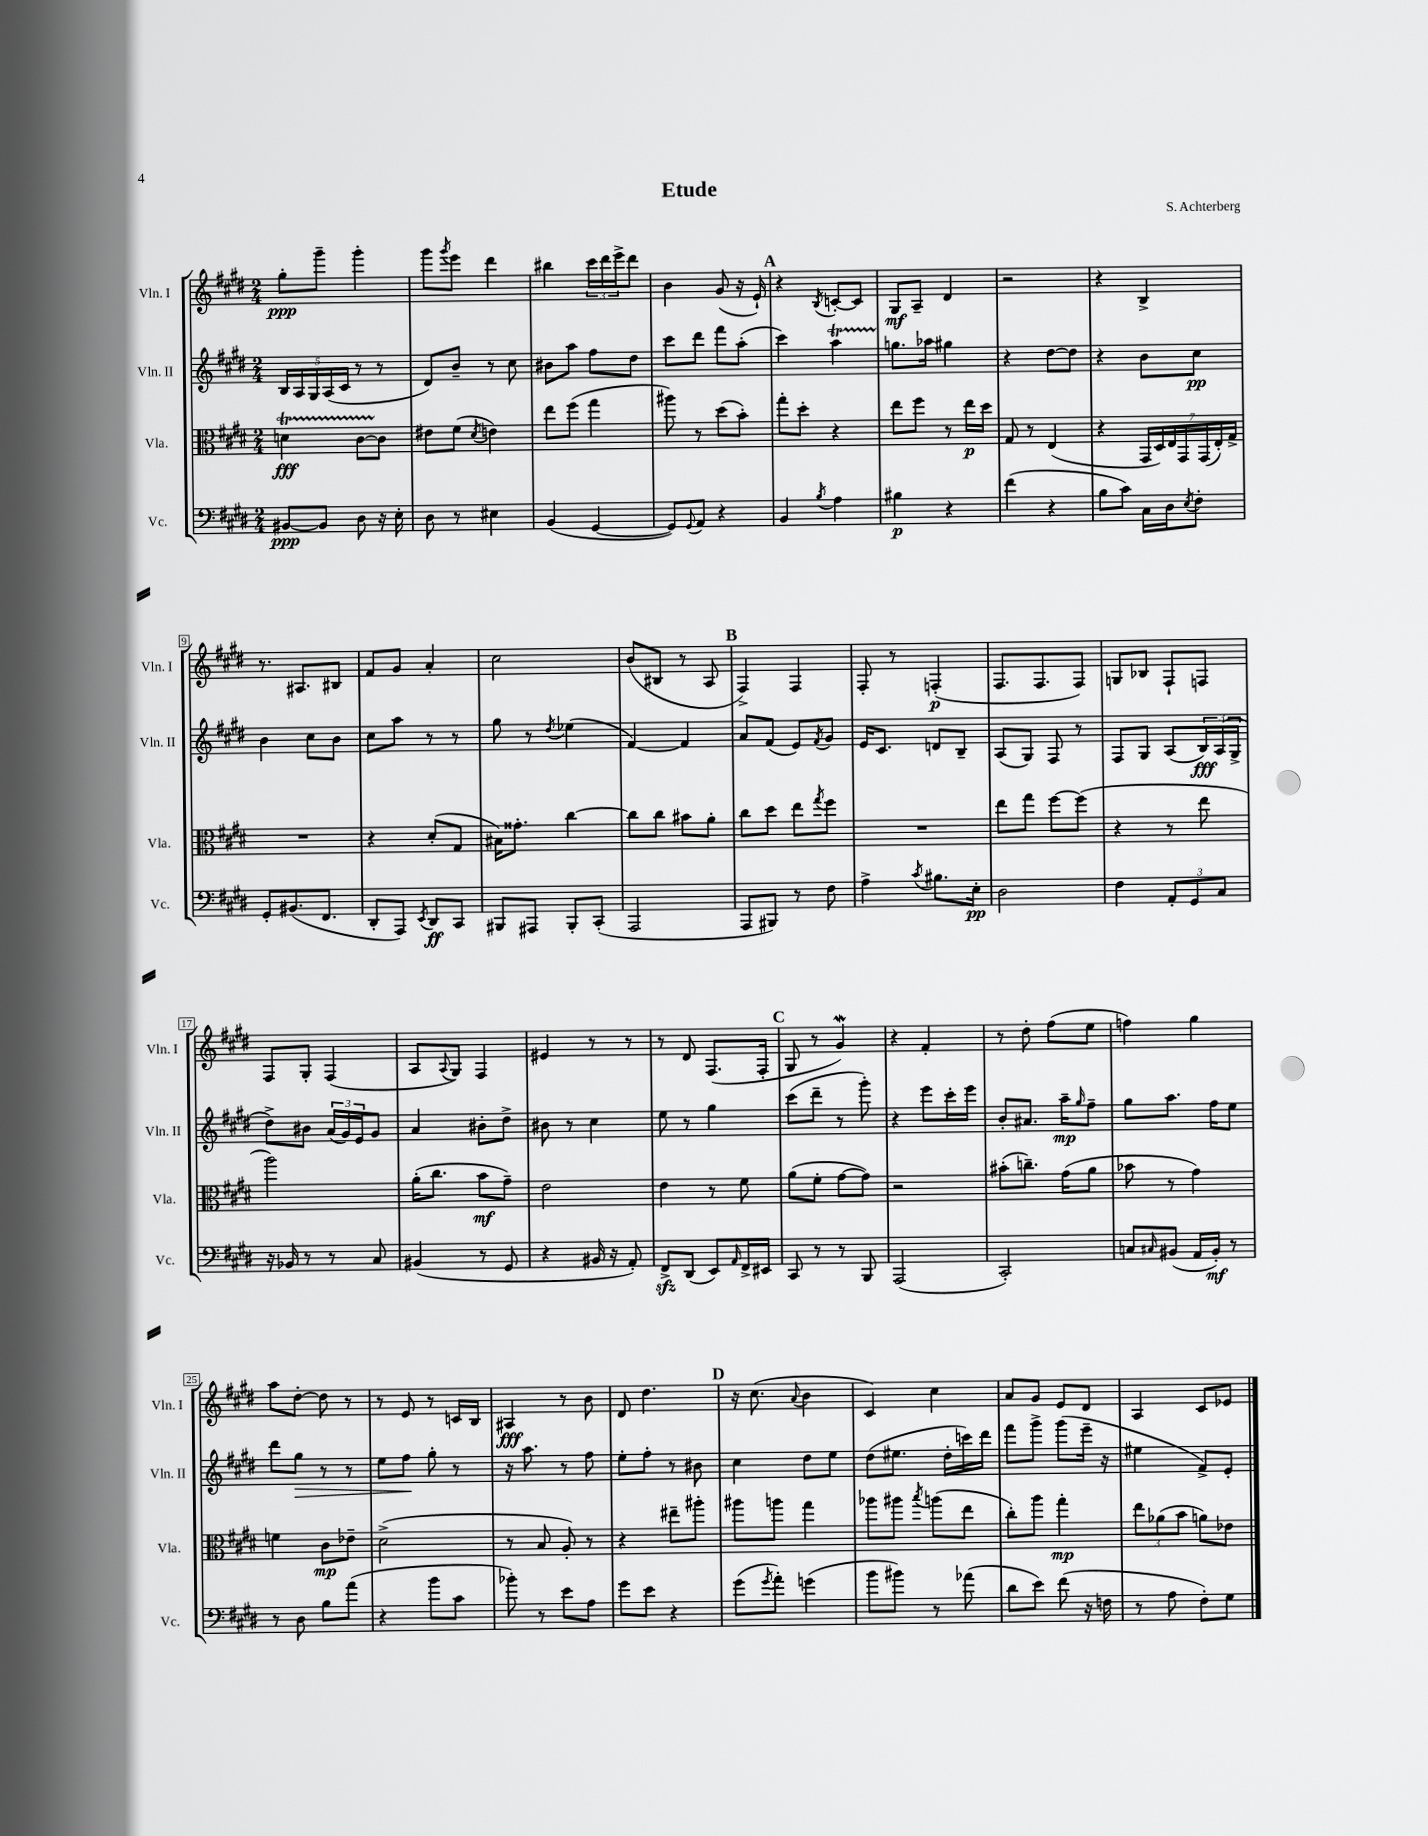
\header { title = "Etude" composer = "S. Achterberg" }
<<
\new StaffGroup <<
\new Staff = "s0" \with { instrumentName = "Vln. I" shortInstrumentName = "Vln. I" } {
    \clef treble \key e \major \numericTimeSignature \time 2/4
    gis''8-.\ppp gis'''8-- gis'''4-. |
    gis'''8 \acciaccatura { gis'''8 } e'''8 dis'''4 |
    bis''4 \tuplet 3/2 { cis'''16 dis'''16 e'''16-> } dis'''8 |
    b'4 gis'8( r16 e'16-!) |
    \mark \markup { \bold "A" } r4 \acciaccatura { b8 } c'8~-. c'8 |
    gis8\mf a8-- dis'4 |
    r2 |
    r4 b4-> |
    r8. ais8. bis8 |
    fis'8 gis'8 a'4-. |
    cis''2 |
    b'8( bis8 r8 a8 |
    \mark \markup { \bold "B" } fis4->) fis4 |
    fis8-. r8 f4-.\p( |
    fis8. fis8. fis8) |
    g8 bes8 fis8-! f8 |
    fis8 gis8-. fis4( |
    a8 \appoggiatura { a8 } gis8) fis4 |
    eis'4 r8 r8 |
    r8 dis'8 fis8.( fis16-. |
    \mark \markup { \bold "C" } gis8 r8 gis'4\mordent) |
    r4 fis'4-. |
    r8 dis''8-. fis''8( e''8 |
    f''4) gis''4 |
    a''8 dis''8~-. dis''8 r8 |
    r8 e'8 r8 c'16 b16 |
    ais4\fff r8 b'8 |
    dis'8 dis''4. |
    \mark \markup { \bold "D" } r16 cis''8.( \appoggiatura { a'8 } b'4 |
    cis'4) cis''4 |
    a'8 gis'8 e'8 dis'8 |
    a4 cis'8 ees'8 \bar "|." |
}
\new Staff = "s1" \with { instrumentName = "Vln. II" shortInstrumentName = "Vln. II" } {
    \clef treble \key e \major \numericTimeSignature \time 2/4
    \tuplet 5/4 { b16 a16 gis16 a16( cis'16 } r8 r8 |
    dis'8) b'8-- r8 cis''8 |
    bis'8 a''8 fis''8 dis''8 |
    cis'''8 dis'''8 fis'''8 a''8-.( |
    \mark \markup { \bold "A" } cis'''4) a''4\startTrillSpan |
    g''8.\stopTrillSpan aes''16 gis''4 |
    r4 dis''8~ dis''8 |
    r4 b'8 cis''8\pp |
    b'4 cis''8 b'8 |
    cis''8 a''8 r8 r8 |
    gis''8 r8 \acciaccatura { dis''8 } ees''4( |
    fis'4~) fis'4 |
    \mark \markup { \bold "B" } a'8 fis'8( e'8) \acciaccatura { fis'8 } gis'8 |
    e'16 cis'8. d'8 b8-- |
    a8( gis8) fis8 r8 |
    fis8 gis8 a8( \tuplet 3/2 { b16\fff) a16( gis16-> } |
    dis''8->) bis'8 \tuplet 3/2 { a'16( gis'16) e'16 } gis'8 |
    a'4 bis'8-. dis''8-> |
    bis'8 r8 cis''4 |
    e''8 r8 gis''4 |
    \mark \markup { \bold "C" } cis'''8( dis'''8-- r8 gis'''8-.) |
    r4 e'''8 cis'''16-. e'''16 |
    b'8-. ais'8. a''16--\mp \grace { gis''16 } fis''8-- |
    gis''8 a''8. fis''16 e''8 |
    dis'''8 gis''8\> r8 r8 |
    e''8 fis''8\! gis''8-. r8 |
    r16 a''8. r8 fis''8 |
    e''8-. fis''8-. r8 bis'8 |
    \mark \markup { \bold "D" } cis''4 dis''8 e''8 |
    dis''8( eis''8. dis''16-. c'''16) dis'''16 |
    fis'''8 gis'''8-> gis'''8( e'''16-- r16 |
    eis''4 fis'8->) e'8-. \bar "|." |
}
\new Staff = "s2" \with { instrumentName = "Vla." shortInstrumentName = "Vla." } {
    \clef alto \key e \major \numericTimeSignature \time 2/4
    d'4\startTrillSpan\fff cis'8~ cis'8\stopTrillSpan |
    eis'8 fis'8( \acciaccatura { dis'8 } e'4) |
    e''8 fis''8( gis''4 |
    ais''8) r8 dis''8( b'8-.) |
    \mark \markup { \bold "A" } gis''8-. dis''8-. r4 |
    e''8 fis''8 r8 e''16\p dis''16 |
    gis8 r8 e4( |
    r4 \tuplet 7/4 { gis,16 dis16) e16 gis,16 gis,16( e16-.) gis16-> } |
    R2 |
    r4 dis'8-.( gis8 |
    bis16) gisis'8.-. cis''4~ |
    cis''8 cis''8 bis'8 a'8-. |
    \mark \markup { \bold "B" } cis''8 dis''8 e''8 \acciaccatura { gis''8 } fis''8 |
    R2 |
    e''8 gis''8 fis''8~ fis''8( |
    r4 r8 e''8 |
    a''2) |
    a'16-.( cis''8. b'8\mf gis'8--) |
    e'2 |
    e'4 r8 fis'8 |
    \mark \markup { \bold "C" } a'8( fis'8-. gis'8~ gis'8) |
    r2 |
    bis'8-.( c''8.--) gis'16( a'8 |
    bes'8 r8 gis'4) |
    f'4 cis'8\mp ees'8-- |
    dis'2->( |
    r8 b8 a8-.) r8 |
    r4 eis''8-- ais''8-. |
    \mark \markup { \bold "D" } ais''8 a''8 gis''4 |
    aes''8 ais''8 \acciaccatura { b''8 } a''8( e''8 |
    cis''8-.) a''8 gis''4-.\mp |
    \tuplet 3/2 { e''8 aes'8( b'8 } a'8) ees'8 \bar "|." |
}
\new Staff = "s3" \with { instrumentName = "Vc." shortInstrumentName = "Vc." } {
    \clef bass \key e \major \numericTimeSignature \time 2/4
    bis,8~\ppp bis,8 dis8 r16 e16-. |
    dis8 r8 eis4 |
    b,4( gis,4~ |
    gis,8) \appoggiatura { gis,8 } a,8 r4 |
    \mark \markup { \bold "A" } b,4 \acciaccatura { b8 } a4 |
    bis4\p r4 |
    fis'4( r4 |
    b8 cis'8) cis16 dis16 \acciaccatura { e8 } fis8-. |
    gis,8-. bis,8.( fis,8. |
    dis,8-. a,,8) \acciaccatura { e,8 } dis,8\ff cis,8 |
    bis,,8 ais,,8 bis,,8-. cis,8-.( |
    a,,2 |
    \mark \markup { \bold "B" } a,,8 bis,,8) r8 fis8 |
    a4-> \acciaccatura { cis'8 } bis8. e16-.\pp |
    dis2 |
    fis4 \tuplet 3/2 { a,8-. gis,8 cis8 } |
    r16 bes,16 r8 r8 cis8 |
    bis,4( r8 gis,8 |
    r4 bis,16 r16 a,8-.) |
    fis,8->\sfz dis,8( e,8) \grace { a,16 } fis,16-> eis,16 |
    \mark \markup { \bold "C" } cis,8 r8 r8 b,,8 |
    a,,2( |
    cis,2-.) |
    c8 \grace { cis16 } bis,8( a,16 bis,16-.\mf) r8 |
    r8 dis8 b8 a'8( |
    r4 b'8 cis'8 |
    bes'8-.) r8 e'8 a8 |
    gis'8 e'8 r4 |
    \mark \markup { \bold "D" } gis'8( \acciaccatura { gis'8 } a'8-.) g'4( |
    b'8 bis'8) r8 aes'8( |
    dis'8 e'8) fis'8( r16 f16 |
    r8 a8 fis8-.) gis8 \bar "|." |
}
>>
>>
\layout { \context { \Score \override BarNumber.stencil = #(make-stencil-boxer 0.1 0.3 ly:text-interface::print) } }
